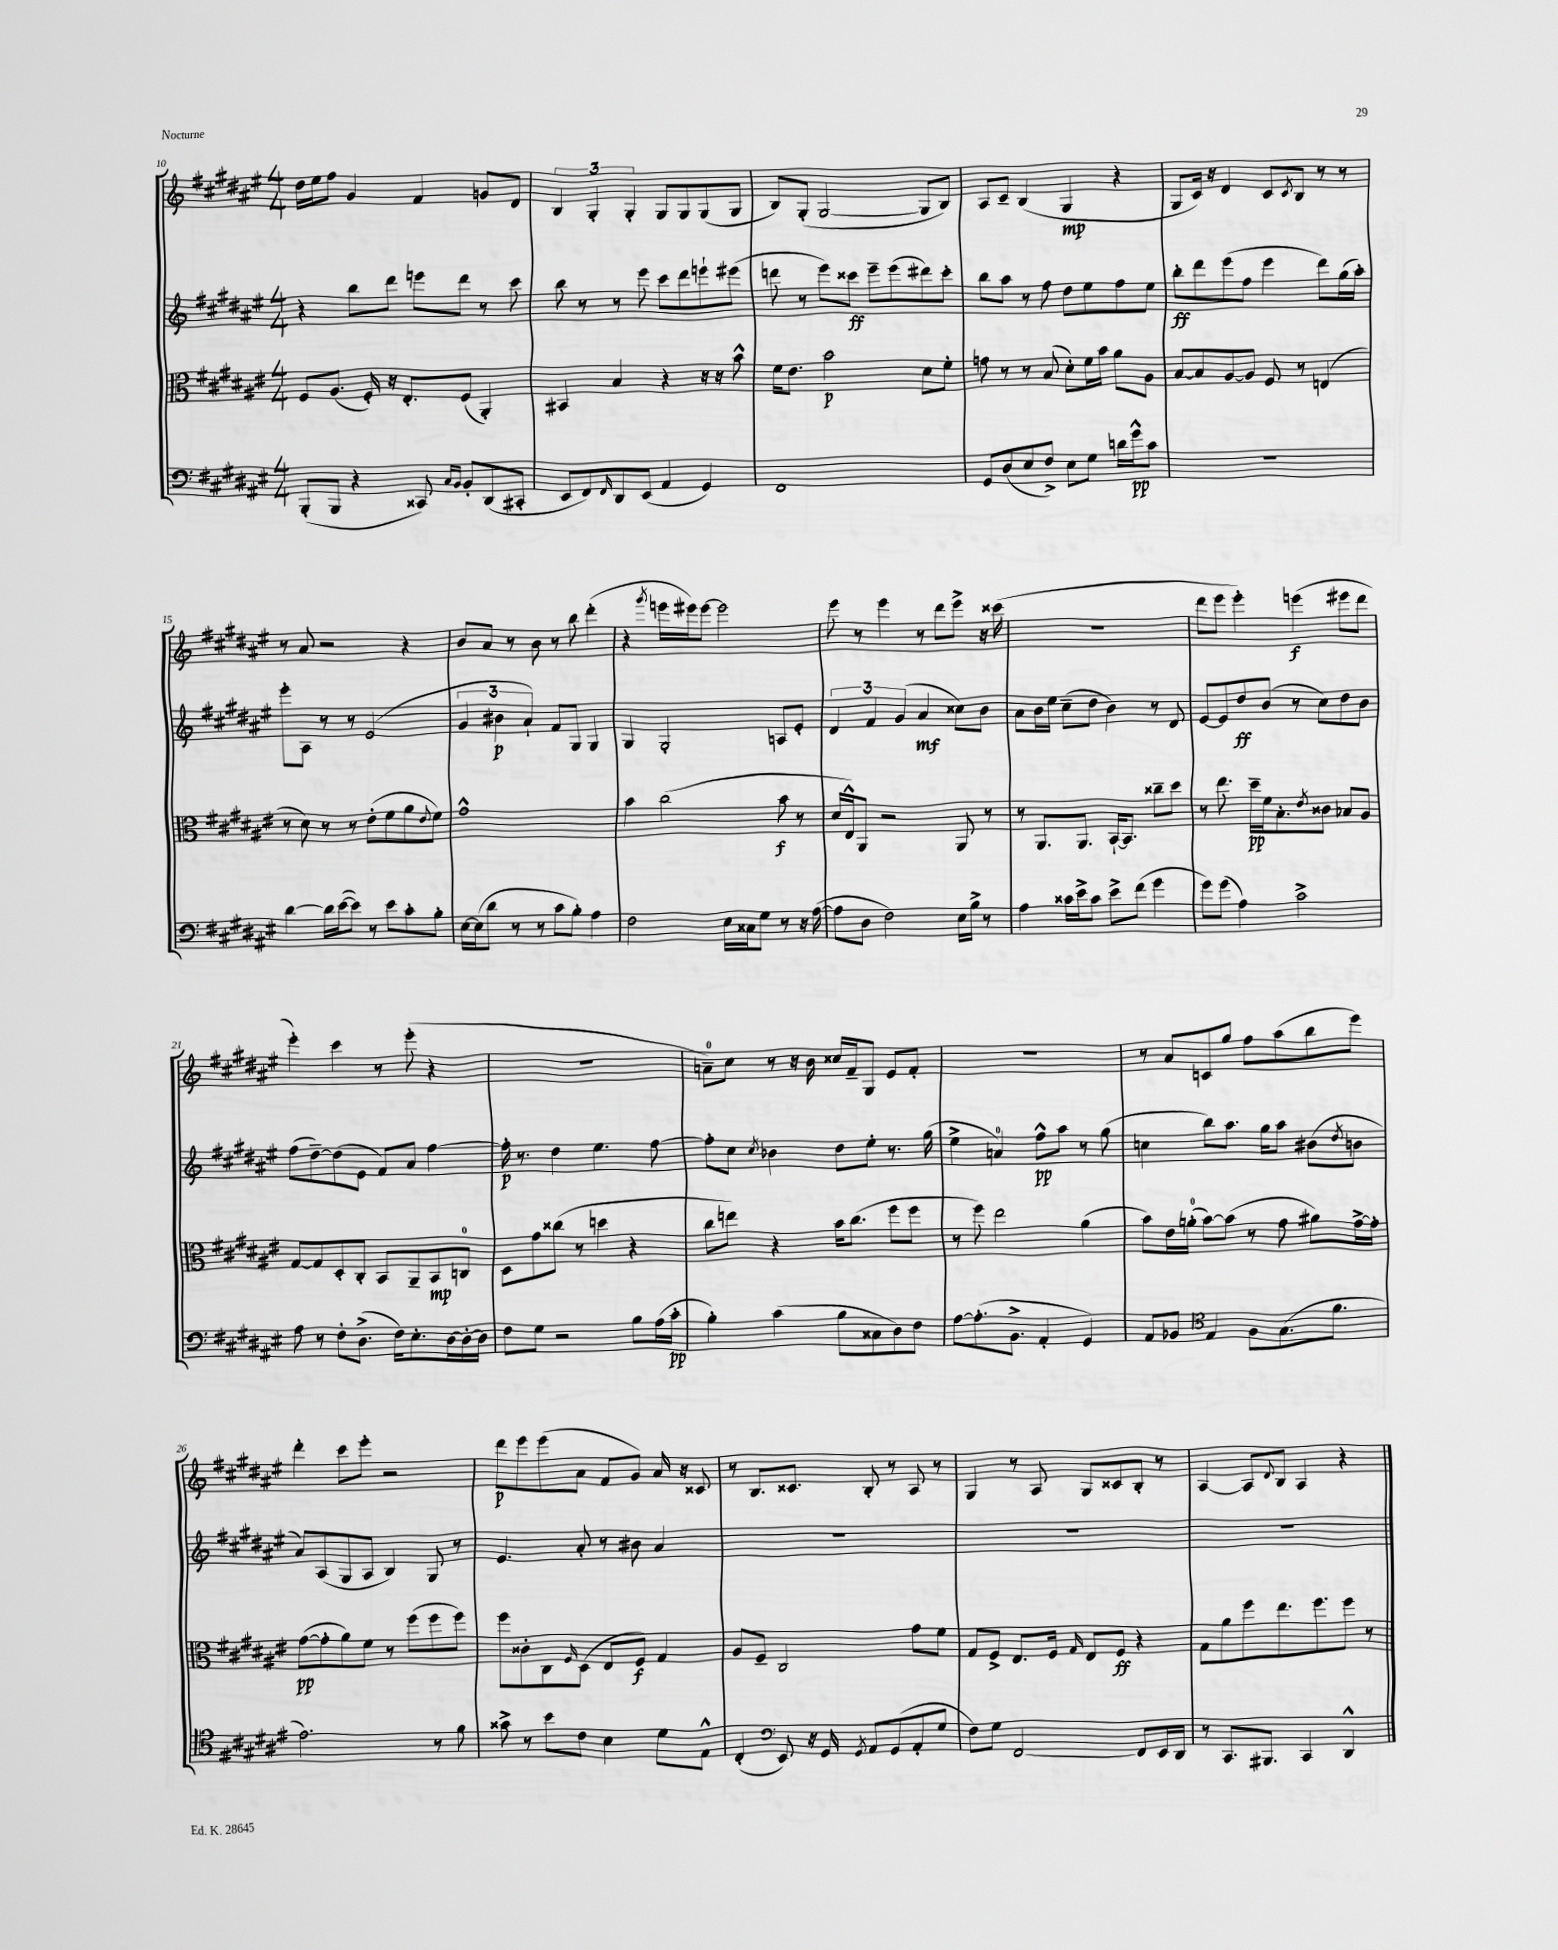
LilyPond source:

<<
\new StaffGroup <<
\new Staff = "s0" {
    \clef treble \key fis \major \numericTimeSignature \time 4/4
    dis''16 eis''16 fis''8 gis'4 fis'4 g'8 dis'8 |
    \tuplet 3/2 { b4 gis4-. gis4-. } gis8 gis8 gis8( gis8 |
    b8) gis8-.( gis2~ gis8 b8) |
    ais8 cis'8-- b4( gis4\mp r4 |
    gis8 cis'16) r16 dis'4 cis'8 \acciaccatura { cis'8 } b8 r8 r8 |
    r8 ais'8 r2 r4 |
    b'8 ais'8 r8 b'8 r8 b''8 dis'''4-.( |
    r4 \acciaccatura { gis'''8 } e'''16 eis'''16) eis'''8~ eis'''2 |
    eis'''8 r8 eis'''4 r8 dis'''8 eis'''8-> r16 cisis'''16( |
    R1 |
    dis'''8 eis'''8 eis'''4-.) e'''4\f( eis'''8 dis'''8 |
    eis'''4-.) cis'''4 r8 eis'''8-.( r4 |
    R1 |
    a'8-0--) cis''8 r8 r16 b'16 cisis''16 fis'16-- gis8 eis'8 fis'8-. |
    R1 |
    r8 ais'8 c'8 gis''8 fis''8 ais''8( b''8 eis'''8) |
    dis'''4-. cis'''8 eis'''8-. r2 |
    dis'''8\p eis'''8 eis'''8( ais'8 fis'8 gis'8) ais'16 r16 cisis'8 |
    r8 b8. cisis'8. b8-. r8 ais8 r8 |
    gis4 r8 ais8 gis8 cisis'8 b8-. r8 |
    ais4~ ais8 \appoggiatura { dis'8 } b8 ais4 r4 \bar "|." |
}
\new Staff = "s1" {
    \clef treble \key fis \major \numericTimeSignature \time 4/4
    r4 b''8 dis'''8 e'''8 dis'''8 r8 cis'''8 |
    b''8 r8 r8 eis'''8 cis'''8 dis'''8 e'''8-! eis'''8( |
    d'''8 r8 eis'''8) cisis'''8\ff eis'''8-- eis'''8( dis'''8) cisis'''8-. |
    b''8 ais''8 r8 fis''8 dis''8 eis''8 fis''8 eis''8 |
    b''8-.\ff dis'''8 eis'''8( fis''8 eis'''4 dis'''8) gis''16( ais''16-.) |
    eis'''8-. ais8 r8 r8 eis'2( |
    \tuplet 3/2 { gis'4 bis'4\p ais'4-!) } fis'8 gis8 gis4 |
    gis4 gis2-. a8 eis'8-. |
    \tuplet 3/2 { dis'4 fis'4 gis'4( } ais'4\mf cisis''8) b'8 |
    ais'8 b'16 eis''16 cis''8--( dis''8 b'4) r8 dis'8 |
    eis'8~ eis'8 dis''8\ff b'8( r8 cis''8) dis''8 b'8 |
    fis''8( dis''8~--) dis''8( eis'8 fis'8) ais'8 fis''4~ |
    fis''16-.\p r8. dis''4 eis''4. fis''8~ |
    fis''8-. cis''8 \acciaccatura { cis''8 } bes'4 dis''8 eis''8-. r8. gis''16( |
    eis''4-> a'4-0) fis''8-^\pp ais''8 r8 gis''8( |
    c''4 b''8) ais''8. gis''16 ais''8 bis'8( \acciaccatura { dis''8 } b'8 |
    ais'8) ais8( gis8 ais8 b4) gis8 r8 |
    eis'4. ais'8-. r8 bis'8 ais'4 |
    R1 |
    R1 |
    R1 \bar "|." |
}
\new Staff = "s2" {
    \clef alto \key fis \major \numericTimeSignature \time 4/4
    fis8 ais8.( fis16-.) r16 eis8.-. fis8( ais,4-.) |
    bis,4 b4 r4 r16 r16 b'8-^ |
    fis'16 eis'8. b'2\p dis'8 fis'8-. |
    g'8 r8 r8 b8( dis'8-.) fis'16 b'16 ais'8 ais8 |
    b8~ b8 ais8~ ais8 fis8 r8 e4( |
    r8 dis'8) r8 r8 eis'8-.( fis'8 ais'8 \appoggiatura { eis'8 } fis'8) |
    gis'1-^ |
    b'4 cis''2( b'8\f r8 |
    dis'16 eis16-^) ais,8 r2 ais,8 r8 |
    r8 ais,8. ais,8. b,16~-! b,8. cisis''8-- dis''8 |
    r8 eis''8. dis''16--\pp fis'16 b8.-. \acciaccatura { eis'8 } cisis'8 bes8 ais8 |
    gis8~ gis8 dis8-. cis8-. b,8 ais,8-- b,8\mp c8-0 |
    dis8 gis'8 cisis''8( r8 d''4 r4 |
    cis''8 e''8) r4 b'16 cis''8.( fis''8 fis''8 |
    r8 fis''8) eis''2 ais'4( |
    b'8) eis'16 a'16-0-.( b'8~) b'8( r8 gis'8 ais'8) gis'16~-> gis'16-. |
    gis'8~\pp( gis'8-. ais'8) fis'8 r8 fis''8( fis''8 fis''8) |
    fis''8 cisis'8-. cis8 \grace { fis16 } dis8( eis8 fis8\f) gis4 |
    ais8 fis8-- cis2 gis'8 fis'8 |
    gis8 fis8-> eis8. fis16 \grace { gis16 } eis8 fis8\ff r4 |
    gis8 ais'8 fis''8 eis''8. fis''8. fis''8 r8 \bar "|." |
}
\new Staff = "s3" {
    \clef bass \key fis \major \numericTimeSignature \time 4/4
    b,,8-.( b,,8 r4 cisis,8) \grace { cis16 b,16 } b,8-. dis,8( cis,8-. |
    eis,8 fis,8) \grace { fis,16 } dis,8 eis,8( ais,4 gis,4) |
    fis,1 |
    gis,8 dis8( eis8 fis8->) eis8 gis8 d'16 gis'16-^\pp cis'8 |
    R1 |
    dis'4~ dis'16 eis'16~( eis'8) r8 eis'8 cis'8-. b8-. |
    eis16~ eis16( dis'8 r8 r8 cis'8 b8-.) ais4 |
    fis2 eis16 cisis16 gis8 r8 r16 ais16~( |
    ais8 dis8 fis2) eis16 b16-> r8 |
    ais4 cisis'16 eis'16-> cisis'8 eis'8-> fis'8( gis'4 |
    gis'8) gis'8( ais4) cis'2-> |
    ais8 r8 fis8-. dis8.->( fis16) eis8.-. dis16~ dis16~-. dis16 |
    fis8 gis8 r2 b8 ais16( cis'16-.\pp |
    b4-.) cis'4( b8 cisis8 dis8) fis8 |
    ais8~ ais8.-.( b,8.-> ais,4-. gis,4) |
    ais,8 bes,8 \clef tenor eis4 fis8 gis8.( fis'8. |
    eis'2.) r8 fis'8 |
    gisis'8-> r8 b'8 cis'8 b4 dis'8 eis8-^ |
    cis4-.( \clef bass eis,8) r16 gis,16 \acciaccatura { gis,8 } ais,8 gis,8( ais,8-. gis8 |
    fis8) gis8 fis,2~ fis,8 eis,16 dis,16 |
    r8 cis,8. bis,,8. cis,4 dis,4-^ \bar "|." |
}
>>
>>
\layout { \context { \Score currentBarNumber = #10 } }
